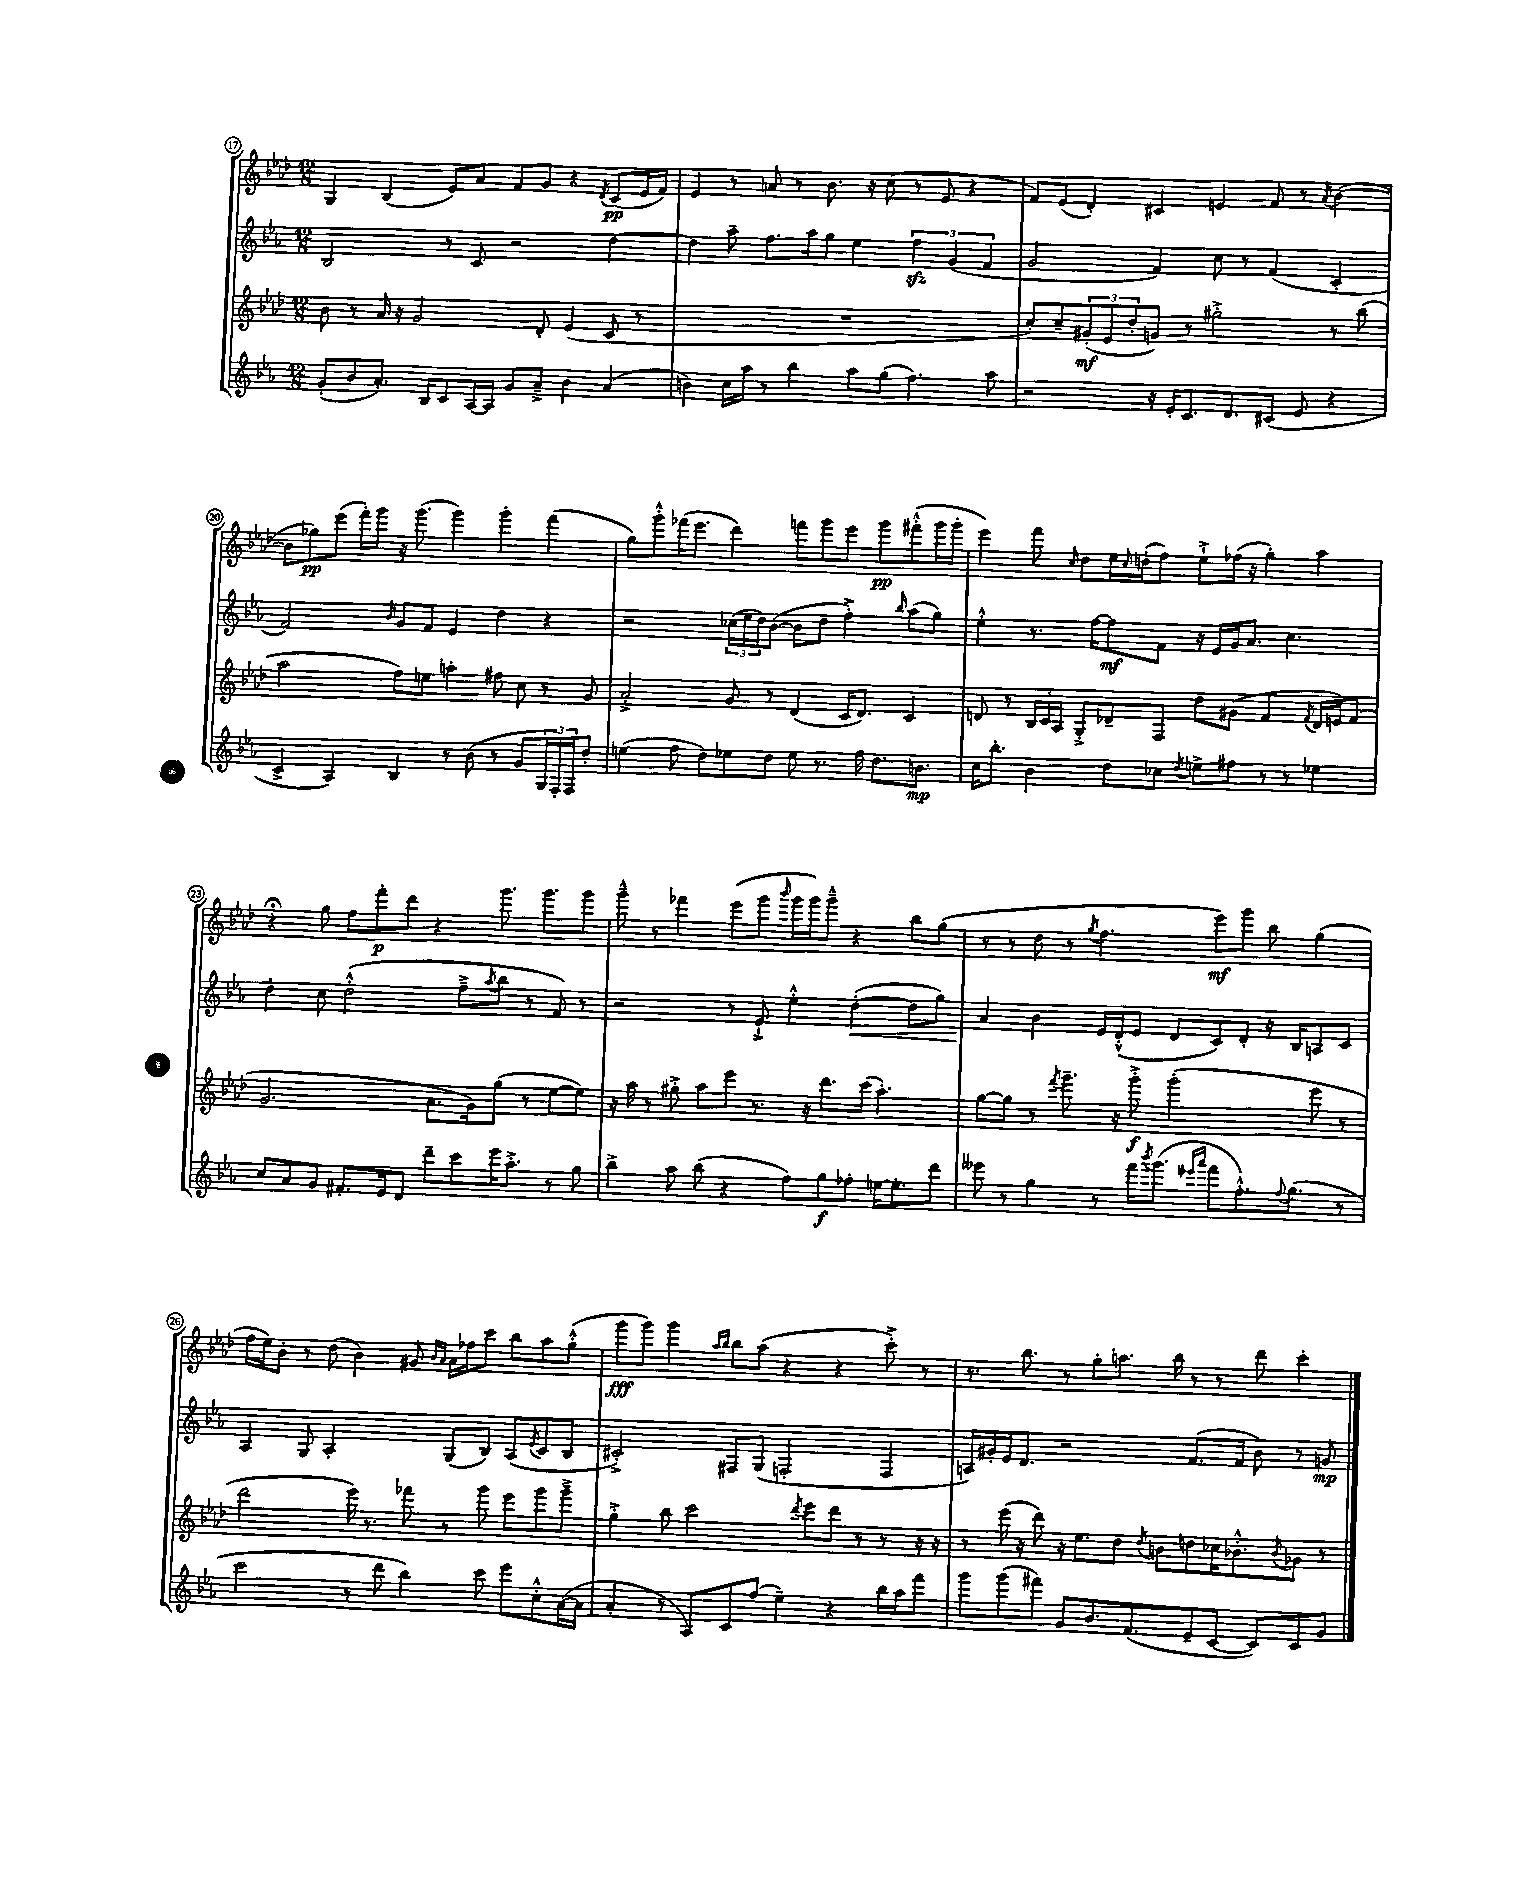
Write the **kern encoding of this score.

**kern	**kern	**kern	**kern
*staff4	*staff3	*staff2	*staff1
*clefG2	*clefG2	*clefG2	*clefG2
*k[b-e-a-]	*k[b-e-a-d-]	*k[b-e-a-]	*k[b-e-a-d-]
*M12/8	*M12/8	*M12/8	*M12/8
(8g'/L	8b-\	2B-/	4G/
8b-/	8r	.	.
8.a-'/J)	16a-/	.	(4B-/
.	16r	.	.
.	2g/	.	.
16B-/LK	.	.	.
8c/	.	8r	8e-/L)
[16A-/L	.	8c/	8a-/J
16A-/]JJ	.	.	.
8g/L	.	2r	8f/L
8a-~^/J	8d-'/	.	8g/J
4b-\	(4e-/	.	4r
.	.	.	8qd-/
(4a-/	8c/	[4dd\	(8c/L
.	8r	.	16e-/L
.	.	.	16f/JJ)
=	=	=	=
4b\)	1.r	4dd\]	4e-/
16cc\LL	.	8aa-~\	8r
16aa-\JJ	.	.	.
8r	.	8.ff\L	8a/
4bb-\	.	.	8r
.	.	16aa-\k	.
.	.	8gg\J	8.b-\
8aa-\L	.	4ee-\	.
.	.	.	16r
(8gg\J	.	.	(8cc\
4.ff\)	.	6ff\	8r
.	.	.	8e-/
.	.	(6g/	.
.	.	.	4r
.	.	6f/	.
8aa-\	.	.	.
=	=	=	=
2r	8cc'/L)	2g/	8f/L)
.	8cc~/	.	(8e-/J
.	(12g#'/	.	4d-'/)
.	12e-/	.	.
.	12dd-'/	.	.
16r	8g/J)	4f/)	4c#/
16e-'/LK	.	.	.
8.c/	8r	.	.
.	2gg#'^\	8cc\	4e/
8.d/	.	.	.
.	.	8r	.
(8c#/J	.	(4f/	8f/
8e-/	.	.	8r
.	.	.	8qa-/
4r	8r	4c'/	([4b-\
.	(8bb-\	.	.
=	=	=	=
4c^/	2aa-\	2f/)	8b-\]L
.	.	.	8gg-\)
4A-/)	.	.	(8eee-\J
.	.	.	16fff'\LL)
.	.	.	16ggg\JJ
.	.	16qqb-/	.
4B-/	8ff\L)	8g/L	16r
.	.	.	(8.ggg\
.	8ee\J	8f/J	.
8r	4aa'\	4e-/	4ggg\)
(8b-\	.	.	.
8r	8ff#\	4dd\	4ggg'\
8g/L	8cc\	.	.
24G/L	8r	4r	(4fff\
24F'/)	.	.	.
24F/J	.	.	.
8dd'/J	8g/	.	.
=	=	=	=
(4ee\	2a-'^/	2r	8gg\L)
.	.	.	8ggg'^^\
8ff\	.	.	(16fff-\K
.	.	.	8.eee-\J
8dd\L)	.	.	.
8ee-\	8g/	(24cc-\LL	4ddd-\)
.	.	24ee-\	.
.	.	24dd\J)	.
8dd\J	8r	([8b-\J	.
8ee-\	(4d-/	8b-\]L	8fff\L
8.r	.	8dd\J	8ggg\
.	16c/LK	4ff'^\)	8eee-\J
16ff\	8.d-/J)	.	.
8.dd\L	.	.	8ggg\L
.	.	16qqbb-/	.
.	4c/	(8aa-\L	(8fff#'^^\
8.b\J	.	.	.
.	.	8gg\J)	16ggg\L
.	.	.	16ggg'\JJ
=	=	=	=
16cc\LK	8d/	4ee-'^^\	4eee-\)
8.bb-'\J	.	.	.
.	8r	.	.
4b-\	24B-/LL	8.r	8fff\
.	24c/	.	.
.	24A-/JJ	.	.
.	.	.	16qqcc/
.	8G'^/L	.	8dd-\L
.	.	[16ff\LK	.
8dd\L	8d-~/	8ff\]	16ee-\L
.	.	.	16qqcc/
.	.	.	(16dd'\J
8cc-\J	8F/J	8f\J	8ff\J)
8qdd/	.	.	.
8ee^\L	8dd-\L	16r	8ee-`^\L
.	.	16e-/LL	.
8ff#\J	(8g#\J	16g/J	(16ff-\Jk
.	.	8.a-/J	16r
8r	4f/	.	4gg'\)
8r	.	4.cc\	.
.	8qf/	.	.
4ee-\	16d-/LL	.	4aa-\
.	16e/J)	.	.
.	(8f/J	.	.
=	=	=	=
8cc/L	2.g/	4dd'\	4r;
8a-/	.	.	.
8g/J	.	8cc\	8gg\
8.f#'/L	.	(2dd'^^\	8ff\L
.	.	.	8fff'\
16e-/k	.	.	.
8d/J	.	.	8ddd-\J
8ddd~\L	8.a-\L	.	4r
8ccc\	.	8ff~^\L	.
.	16g\k)	.	.
.	.	8qaa-/	.
16eee-\K	(8gg\J	8bb-\J	8.ggg\
8.aa-'^\J	.	.	.
.	8r	8r	.
.	.	.	8.ggg\L
8r	[8ee-\L	8f/)	.
8gg\	8ee-\]J)	8r	8ggg\J
=	=	=	=
4bb-^\	16r	2r	8ggg~^^\
.	16aa-\	.	.
.	8r	.	8r
8aa-\	8gg#'^\	.	4fff-\
(8bb-\	8aa-\L	.	.
4r	8eee-\J	8r	(8eee-\L
.	8.r	8e-`^/	8ggg\J
.	.	.	16qqbbb-/
8ff\L)	.	4ee-'^^\	16ggg\LL
.	16r	.	16ggg\J)
8gg\	8.ddd-\L	.	8ggg~^^\J
8ff-'\J	.	([4dd'\	4r
.	(16ccc\Jk	.	.
[16ee\LK	4.aa-'\)	.	.
8.ee'\]	.	.	.
.	.	8dd\]L	8bb-\L
8ddd\J	.	8gg\J)	(8gg\J
=	=	=	=
8eee--\	[8gg\L	4a-/	8r
8r	8gg\]J	.	8r
4gg\	8r	4b-\	8dd-\
.	8qfff/	.	.
.	8.ggg~\	.	8r
.	.	.	8qgg/
8r	.	16e-/LL	4.ff\
.	16r	(16d'^^/J	.
16fff\LK	8ggg'^\	8e-/J	.
8qbbb-/	.	.	.
(8.ggg\J	.	.	.
.	(2ggg'\	8d/L	.
16qqeee-/LL	.	.	.
16qqaaa-/JJ	.	.	.
8fff\L	.	8c/)	8eee-\L)
8.ff'^^\)	.	8d'/J	8ggg\J
.	.	16r	8bb-\
8qqff/	.	.	.
(8.gg\J	.	16B-/LK	.
.	8eee-\	8A/	(4gg\
8r	8r	8c/J	.
=	=	=	=
2ccc\	2ddd-\	4A-/	16ff\LL
.	.	.	16ee-\J)
.	.	.	8b-'\J
.	.	8G/	8r
.	.	2A-'/	(8dd-\
8r	16eee-\)	.	4b-\)
.	8.r	.	.
8ddd\	.	.	.
4bb-\)	8fff-\	.	8g#/
.	.	.	16qqb-/LL
.	.	.	16qqa-/JJ
.	8r	(8G/L	16a-\LL
.	.	.	16ff-\J
8ccc\	8ggg\	8B-/J)	8ccc\J
8eee-\L	8eee-\L	(8A-/L	8bb-\L
.	.	8qe-/	.
8cc'^^\	8ggg\	8c/	8aa-\
([16a-\L	8ggg~^\J	8B-/J	(8gg'^^\J
16a-\]JJ	.	.	.
=	=	=	=
4a-'/	4gg'^\	2c#'^/)	8ggg\L
.	.	.	8ggg\J)
8r	8bb-\	.	4ggg\
8A-/L)	2ccc\	.	.
.	.	.	16qqaa-/LL
.	.	.	16qqbb-/JJ
8c/	.	8F#/L	8bb-\L
(8ff/J	.	(8G/J	(8aa-\J
4ee-~\)	.	2F'/	4r
.	8qddd-/	.	.
.	8eee-\L	.	.
4r	8ddd-\J	.	4r
.	8r	.	.
16bb-\LL	8r	4F/	8ccc'^\)
16aa-\J	.	.	.
8fff\J	16r	.	8r
.	16r	.	.
=	=	=	=
8ggg\L	8r	16A/LL)	8.r
.	.	16g#'/	.
(8ggg\	(16eee-\	16e-/J	.
.	16r	8.d/J	8.bb-\
8fff#\J)	8ddd-\)	.	.
8g/L	16r	2r	8r
.	8.ee-\L	.	.
8.b-/	.	.	8gg'\L
.	8dd-\J	.	8.aa\J
(8.f/	.	.	.
.	8qdd-/	.	.
.	8b\L	.	.
.	.	.	16bb-\
8e-~/	8dd\	(8.f/L	8r
[8c/J	16cc-\K	.	8r
.	8.b-'^^\	16f/Jk	.
8c/]L)	.	8b-\)	8ddd-\
.	8qb-/	.	.
8c/	8g-\J	8r	4ccc'\
8g/J	8r	8g/	.
==	==	==	==
*-	*-	*-	*-
